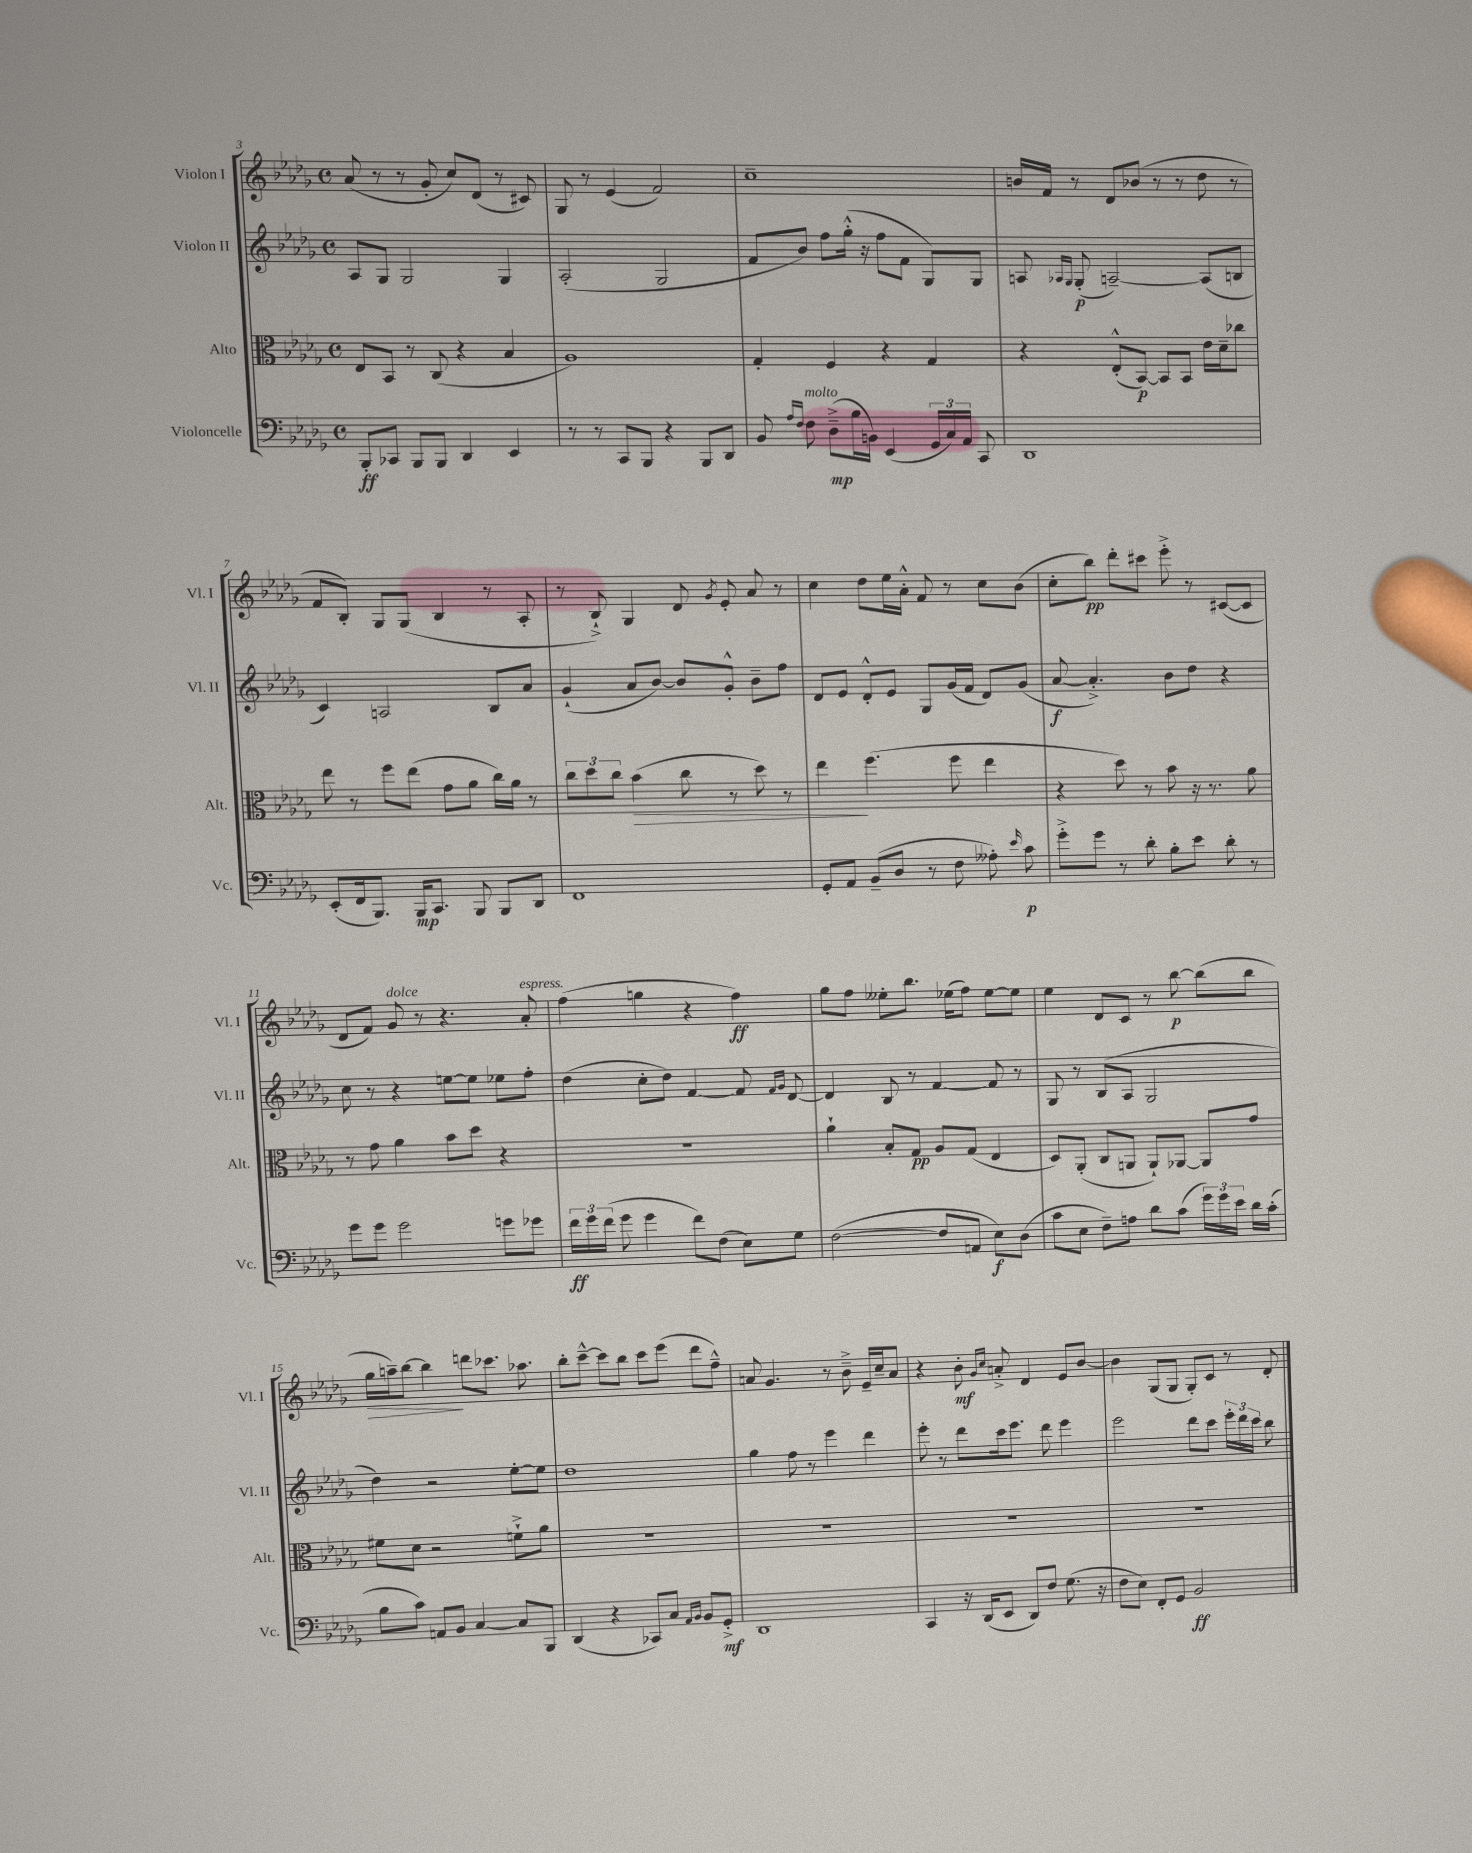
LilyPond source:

<<
\new StaffGroup <<
\new Staff = "s0" \with { instrumentName = "Violon I" shortInstrumentName = "Vl. I" } {
    \clef treble \key des \major \defaultTimeSignature \time 4/4
    \autoBeamOff aes'8( r8 r8 ges'8-. c''8[) des'8]( r8 cis'8) |
    ges8 r8 ees'4( f'2) |
    c''1-- |
    b'16[ f'16] r8 des'8[ bes'8]( r8 r8 des''8 r8 |
    f'8[ bes8]-.) ges8[ ges8]( bes4 r8 aes8-. |
    r8 bes8-!->) ges4 des'8 \acciaccatura { ges'8 } ees'8-. aes'8 r8 |
    c''4 des''8[ ees''16 aes'16]-.-^ f'8 r8 c''8[ bes'8]( |
    c''8[-. bes''8]\pp) des'''8[-. cis'''8] ees'''8-.-> r8 cis'8[~( cis'8] |
    des'8[ f'8]) ges'8^\markup { \italic "dolce" } r8 r4. aes'8-.^\markup { \italic "espress." } |
    f''4( g''4 r4 f''4\ff) |
    ges''8[ f''8] eeses''8[-. bes''8.] ees''16[( f''8]) ees''8[~ ees''8] |
    ees''4 des'8[ c'8] r8 bes''8~\p bes''8[( bes''8] |
    ges''16[\> a''16--) bes''8]~ bes''4\! d'''8[ ces'''8.] aes''8. |
    bes''8[-. c'''8]~---^ c'''8[ bes''8] c'''8[ ees'''8]( des'''8[ f''8]---^) |
    a'8 ges'4. r8 bes'8---> ees'16[-- c''16-- a'8] |
    r4 bes'8-.\mf \grace { ges'16[ c''16] } a'8-.-> des'4 ees'8[ bes'8]~ |
    bes'4 ges8[( ges8] ges8[-.) c'8] r8 des'8-. \bar "|." |
}
\new Staff = "s1" \with { instrumentName = "Violon II" shortInstrumentName = "Vl. II" } {
    \clef treble \key des \major \defaultTimeSignature \time 4/4
    \autoBeamOff aes8[ ges8] ges2 ges4 |
    aes2-.( ges2 |
    f'8[ bes'8]) f''8[ ges''16]-.-^( r16 f''8[ f'8] ges8[) ges8] |
    a8 \grace { aes16[ ges16] } ges8-.\p( a2~--) a8[( b8] |
    c'4) a2 bes8[ aes'8] |
    ges'4-!( aes'8[ bes'8]~) bes'8[ ges'8]-.-^ bes'8[-- f''8] |
    des'8[ ees'8] des'8[-.-^ ees'8] ges8[ ges'16( f'16] des'8[) ges'8]( |
    aes'8~\f aes'4.-.->) bes'8[ des''8] r4 |
    c''8 r8 r4 e''8[~ e''8] ees''8[ f''8]-. |
    des''4( c''8[-. des''8]) f'4~ f'8 \grace { f'16[ ges'16] } des'8~ |
    des'4 bes8 r8 f'4~ f'8 r8 |
    ges8 r8 bes8[( aes8] ges2 |
    des''4) r2 ees''8[~-. ees''8] |
    des''1 |
    ges''4 f''8 r8 ees'''4 des'''4 |
    ees'''8-. r8 des'''8[ c'''16 ees'''8.] des'''8 ees'''4 |
    ees'''2 des'''8[ c'''8] \tuplet 3/2 { ees'''16[-. des'''16 c'''16] } bes''8 \bar "|." |
}
\new Staff = "s2" \with { instrumentName = "Alto" shortInstrumentName = "Alt." } {
    \clef alto \key des \major \defaultTimeSignature \time 4/4
    \autoBeamOff ees8[ bes,8] r8 c8( r4 bes4 |
    aes1) |
    ges4-. f4 r4 ges4 |
    r4 ees8[-.-^( bes,8]~\p) bes,8[ bes,8] ees'16[ des'16-- ces''8] |
    ees''8 r8 f''8[ ees''8]( ges'8[ aes'8] c''16[) aes'16] r8 |
    \tuplet 3/2 { c''8[ des''8 c''8] } bes'4\>( c''8 r8 des''8) r8 |
    ees''4\! f''4.( f''8 ees''4 |
    r4 des''8) r8 bes'8 r16 r8. aes'8 |
    r8 ges'8 aes'4 bes'8[ des''8] r4 |
    R1 |
    aes'4-! bes8[-. ges8]\pp aes8[ ges8]( ees4 |
    des8[) aes,8]-.( c8[ a,8] a,8[-!) aes,8]~ aes,8[ ges'8] |
    fis'8[ des'8] r2 f'8[-!-> aes'8] |
    R1 |
    R1 |
    R1 |
    R1 \bar "|." |
}
\new Staff = "s3" \with { instrumentName = "Violoncelle" shortInstrumentName = "Vc." } {
    \clef bass \key des \major \defaultTimeSignature \time 4/4
    \autoBeamOff bes,,8[-.\ff ces,8] bes,,8[ bes,,8] des,4 ees,4 |
    r8 r8 c,8[ bes,,8] r4 bes,,8[ des,8] |
    bes,8 \grace { aes16[ f16] } f8^\markup { \italic "molto" } des8[--->\mp( bes16 b,16]) ees,4( \tuplet 3/2 { ges,16[ c16) aes,16] } c,8 |
    des,1 |
    ees,8[-.( f,16 bes,,8.]) bes,,16[\mp c,8.] bes,,8 bes,,8[ des,8] |
    f,1 |
    ges,8[-. aes,8] bes,8[--( des8] r8 f8 aeses8-.) \grace { ees'16 } c'8\p |
    ges'8[-.-> ges'8] r8 des'8-. bes8[-. ees'8] des'8-. r8 |
    ges'8[ ges'8] ges'2 g'8[ ges'8] |
    \tuplet 3/2 { f'16[\ff ges'16 f'16]( } ges'8 ges'4 f'8[) f8]( ees8[) ges8] |
    f2~( f8[ a,8] ees8[\f) des8]( |
    c'8[ ees8] f8[--) a8] des'8[ c'8]( \tuplet 3/2 { ges'16[) ges'16 ees'16] } des'16[ c'16]-.( |
    bes8[ c'8]) a,8[ bes,8] c4~ c8[ bes,,8] |
    des,4( r4 ces,8[) c8] \grace { aes,16[ bes,16] } bes,8[ ges,8]-.->\mf |
    des,1 |
    c,4 r16 des,16[( ees,8] des,8[) f8] ges8.( r16 |
    f8[ ees8]) f,8[-. ges,8] bes,2\ff \bar "|." |
}
>>
>>
\layout { \context { \Score currentBarNumber = #3 } }
